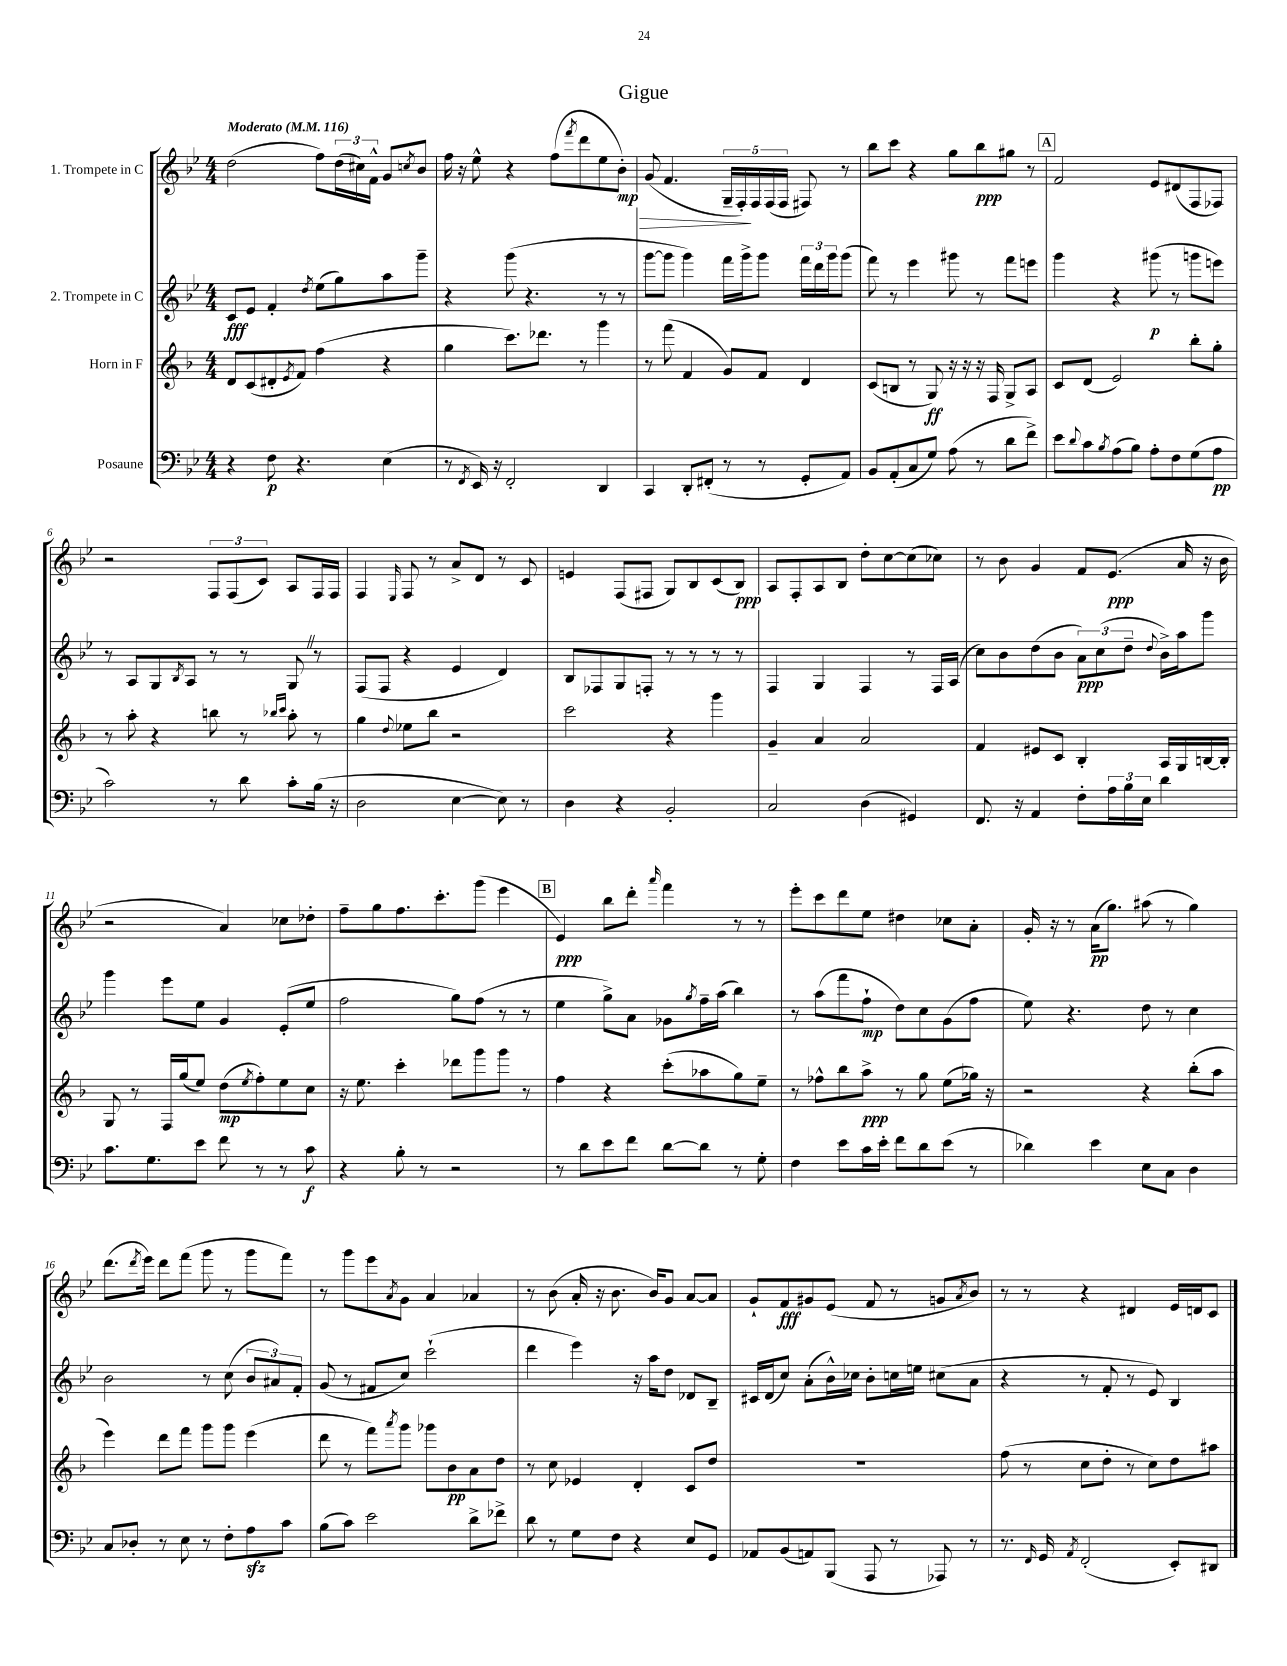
\header { title = "Gigue" }
<<
\new StaffGroup <<
\new Staff = "s0" \with { instrumentName = "1. Trompete in C" } {
    \clef treble \key bes \major \numericTimeSignature \time 4/4 \tempo "Moderato" 4 = 116
    d''2( f''8) \tuplet 3/2 { d''16( cis''16) f'16-^ } g'8 \acciaccatura { c''8 } bes'8 |
    f''16 r16 ees''8-^ r4 f''8( \acciaccatura { f'''8 } d'''8 ees''8 bes'8-.\mp\>) |
    g'8( f'4. \tuplet 5/4 { g16-- f16-.\!) f16 f16( f16 } fis8) r8 |
    bes''8 c'''8 r4 g''8 bes''8\ppp gis''8 r8 |
    \mark \markup { \box "A" } f'2 ees'8 dis'8( f8 fes8) |
    r2 \tuplet 3/2 { f8 f8( c'8) } a8 f16 f16 |
    f4 \grace { ees16 } f8 r8 a'8-> d'8 r8 c'8 |
    e'4 f8( fis8 g8) bes8 c'8( bes8\ppp) |
    a8 f8-. a8 bes8 d''8-. c''8~ c''8( ces''8) |
    r8 bes'8 g'4 f'8 ees'8.\ppp( a'16 r16 bes'16 |
    r2 a'4) ces''8 des''8-. |
    f''8-- g''8 f''8. c'''8.-. g'''8( ees'''4 |
    \mark \markup { \box "B" } ees'4\ppp) bes''8 d'''8-. \grace { a'''16 } f'''4 r8 r8 |
    ees'''8-. c'''8 d'''8 ees''8 dis''4 ces''8 a'8-. |
    g'16-. r16 r8 a'16\pp( g''8.) ais''8( r8 g''4) |
    d'''8.( \acciaccatura { d'''8 } ees'''16) d'''8 f'''8( g'''8 r8 g'''8 f'''8) |
    r8 g'''8 ees'''8 \acciaccatura { a'8 } g'8 a'4 aes'4 |
    r8 bes'8( a'16-. r16 bes'8. bes'16) g'8 a'8~ a'8 |
    g'8-! f'8\fff gis'8 ees'8( f'8 r8 g'8 \acciaccatura { a'8 } bes'8) |
    r8 r8 r4 dis'4 ees'16 d'16 c'8 \bar "|." |
}
\new Staff = "s1" \with { instrumentName = "2. Trompete in C" } {
    \clef treble \key bes \major \numericTimeSignature \time 4/4
    c'8\fff ees'8 f'4-. \acciaccatura { d''8 } ees''8( g''8) a''8 g'''8-- |
    r4 g'''8( r4. r8 r8 |
    g'''8~ g'''8 g'''4) f'''16 g'''16-> g'''8 \tuplet 3/2 { f'''16 d'''16 g'''16 } g'''8( |
    f'''8) r8 ees'''4 gis'''8 r8 f'''8 e'''8 |
    \mark \markup { \box "A" } g'''4 r4 gis'''8\p( r8 g'''8 e'''8) |
    r8 a8 g8 \acciaccatura { bes8 } a8 r8 r8 g8 \once \override BreathingSign.text = \markup { \musicglyph "scripts.caesura.straight" } \breathe r8 |
    f8( f8 r4 ees'4 d'4) |
    bes8 fes8 g8 f8-. r8 r8 r8 r8 |
    f4 g4 f4 r8 f16 a16( |
    c''8) bes'8 d''8( bes'8 \tuplet 3/2 { a'8\ppp) c''8( d''8-- } \appoggiatura { d''8 } bes'16->) a''16 g'''8 |
    g'''4 ees'''8 ees''8 g'4 ees'8-.( ees''8 |
    f''2 g''8) f''8( r8 r8 |
    \mark \markup { \box "B" } ees''4 g''8->) a'8 ges'8 \acciaccatura { g''8 } f''16-- a''16( bes''4) |
    r8 a''8( f'''8 f''8-!\mp d''8) c''8 g'8( f''8 |
    ees''8) r4. d''8 r8 c''4 |
    bes'2 r8 c''8( \tuplet 3/2 { bes'8 ais'8) f'8-. } |
    g'8( r8 fis'8 c''8) c'''2-!( |
    d'''4 ees'''4) r16 a''16 d''8 des'8 bes8-- |
    cis'16 d'16( c''8) a'8-.( bes'16-^) ces''16 bes'8-. c''16 e''16 cis''8( a'8 |
    r4 r8 f'8-. r8 ees'8) bes4 \bar "|." |
}
\new Staff = "s2" \with { instrumentName = "Horn in F" } {
    \clef treble \key f \major \numericTimeSignature \time 4/4
    d'8 c'8( dis'8-. \acciaccatura { e'8 } f'8) f''4( r4 |
    g''4 c'''8.) des'''8. r8 g'''4 |
    r8 f'''8( f'4 g'8) f'8 d'4 |
    c'8( b8 r8 g8\ff) r16 r16 r16 f16 g8-> a8 |
    \mark \markup { \box "A" } c'8 d'8( e'2) bes''8-. g''8-. |
    r8 a''8-. r4 b''8 r8 \grace { bes''16 c'''16 } a''8-. r8 |
    g''4 \appoggiatura { d''8 } ees''8 bes''8 r2 |
    c'''2 r4 g'''4 |
    g'4-- a'4 a'2 |
    f'4 eis'8 c'8 bes4-. a16 g16 b16~ b16-. |
    g8 r8 f16 g''16( e''8) d''8\mp( \acciaccatura { e''8 } f''8-.) e''8 c''8 |
    r16 e''8. c'''4-. des'''8 g'''8 g'''8 r8 |
    \mark \markup { \box "B" } f''4 r4 c'''8-.( aes''8 g''8) e''8-- |
    r8 fes''8-^ bes''8 a''8->\ppp r8 g''8 e''8( ges''16) r16 |
    r2 r4 bes''8-.( a''8 |
    e'''4) d'''8 f'''8 g'''8 g'''8 e'''4( |
    d'''8 r8 f'''8) \acciaccatura { a'''8 } g'''8 ges'''8 bes'8\pp a'8 d''8 |
    r8 c''8 ees'4 d'4-. c'8 d''8 |
    R1 |
    f''8( r8 c''8 d''8-. r8 c''8) d''8 ais''8 \bar "|." |
}
\new Staff = "s3" \with { instrumentName = "Posaune" } {
    \clef bass \key bes \major \numericTimeSignature \time 4/4
    r4 f8\p r4. ees4( |
    r8 \acciaccatura { f,8 } ees,16) r16 f,2-. d,4 |
    c,4 d,8-. fis,8-.( r8 r8 g,8-. a,8) |
    bes,8 a,8-.( c8 g8) a8( r8 d'8 f'8->) |
    \mark \markup { \box "A" } ees'8 \appoggiatura { d'8 } c'8 \acciaccatura { bes8 } a8( bes8) a8-. f8 g8( a8\pp |
    c'2) r8 d'8 c'8-. bes16( r16 |
    d2 ees4~ ees8) r8 |
    d4 r4 bes,2-. |
    c2 d4( gis,4) |
    f,8. r16 a,4 f8-. \tuplet 3/2 { a16 bes16 ees16 } d'4 |
    c'8. g8. ees'8 f'8 r8 r8 c'8\f |
    r4 bes8-. r8 r2 |
    \mark \markup { \box "B" } r8 d'8 ees'8 f'8 d'8~ d'8 r8 g8-. |
    f4 ees'8 c'16 ees'16-. f'8 d'8 ees'8( r8 |
    des'4) ees'4 ees8 c8 d4 |
    c8 des8-. r8 ees8 r8 f8-. a8\sfz c'8 |
    bes8( c'8) ees'2 d'8-> fes'8-> |
    d'8 r8 g8 f8 r4 ees8 g,8 |
    aes,8 bes,8( a,8) bes,,8( a,,8 r8 aes,,8) r8 |
    r8. \grace { f,16 } g,16 \acciaccatura { a,8 } f,2-.( ees,8-.) dis,8 \bar "|." |
}
>>
>>
